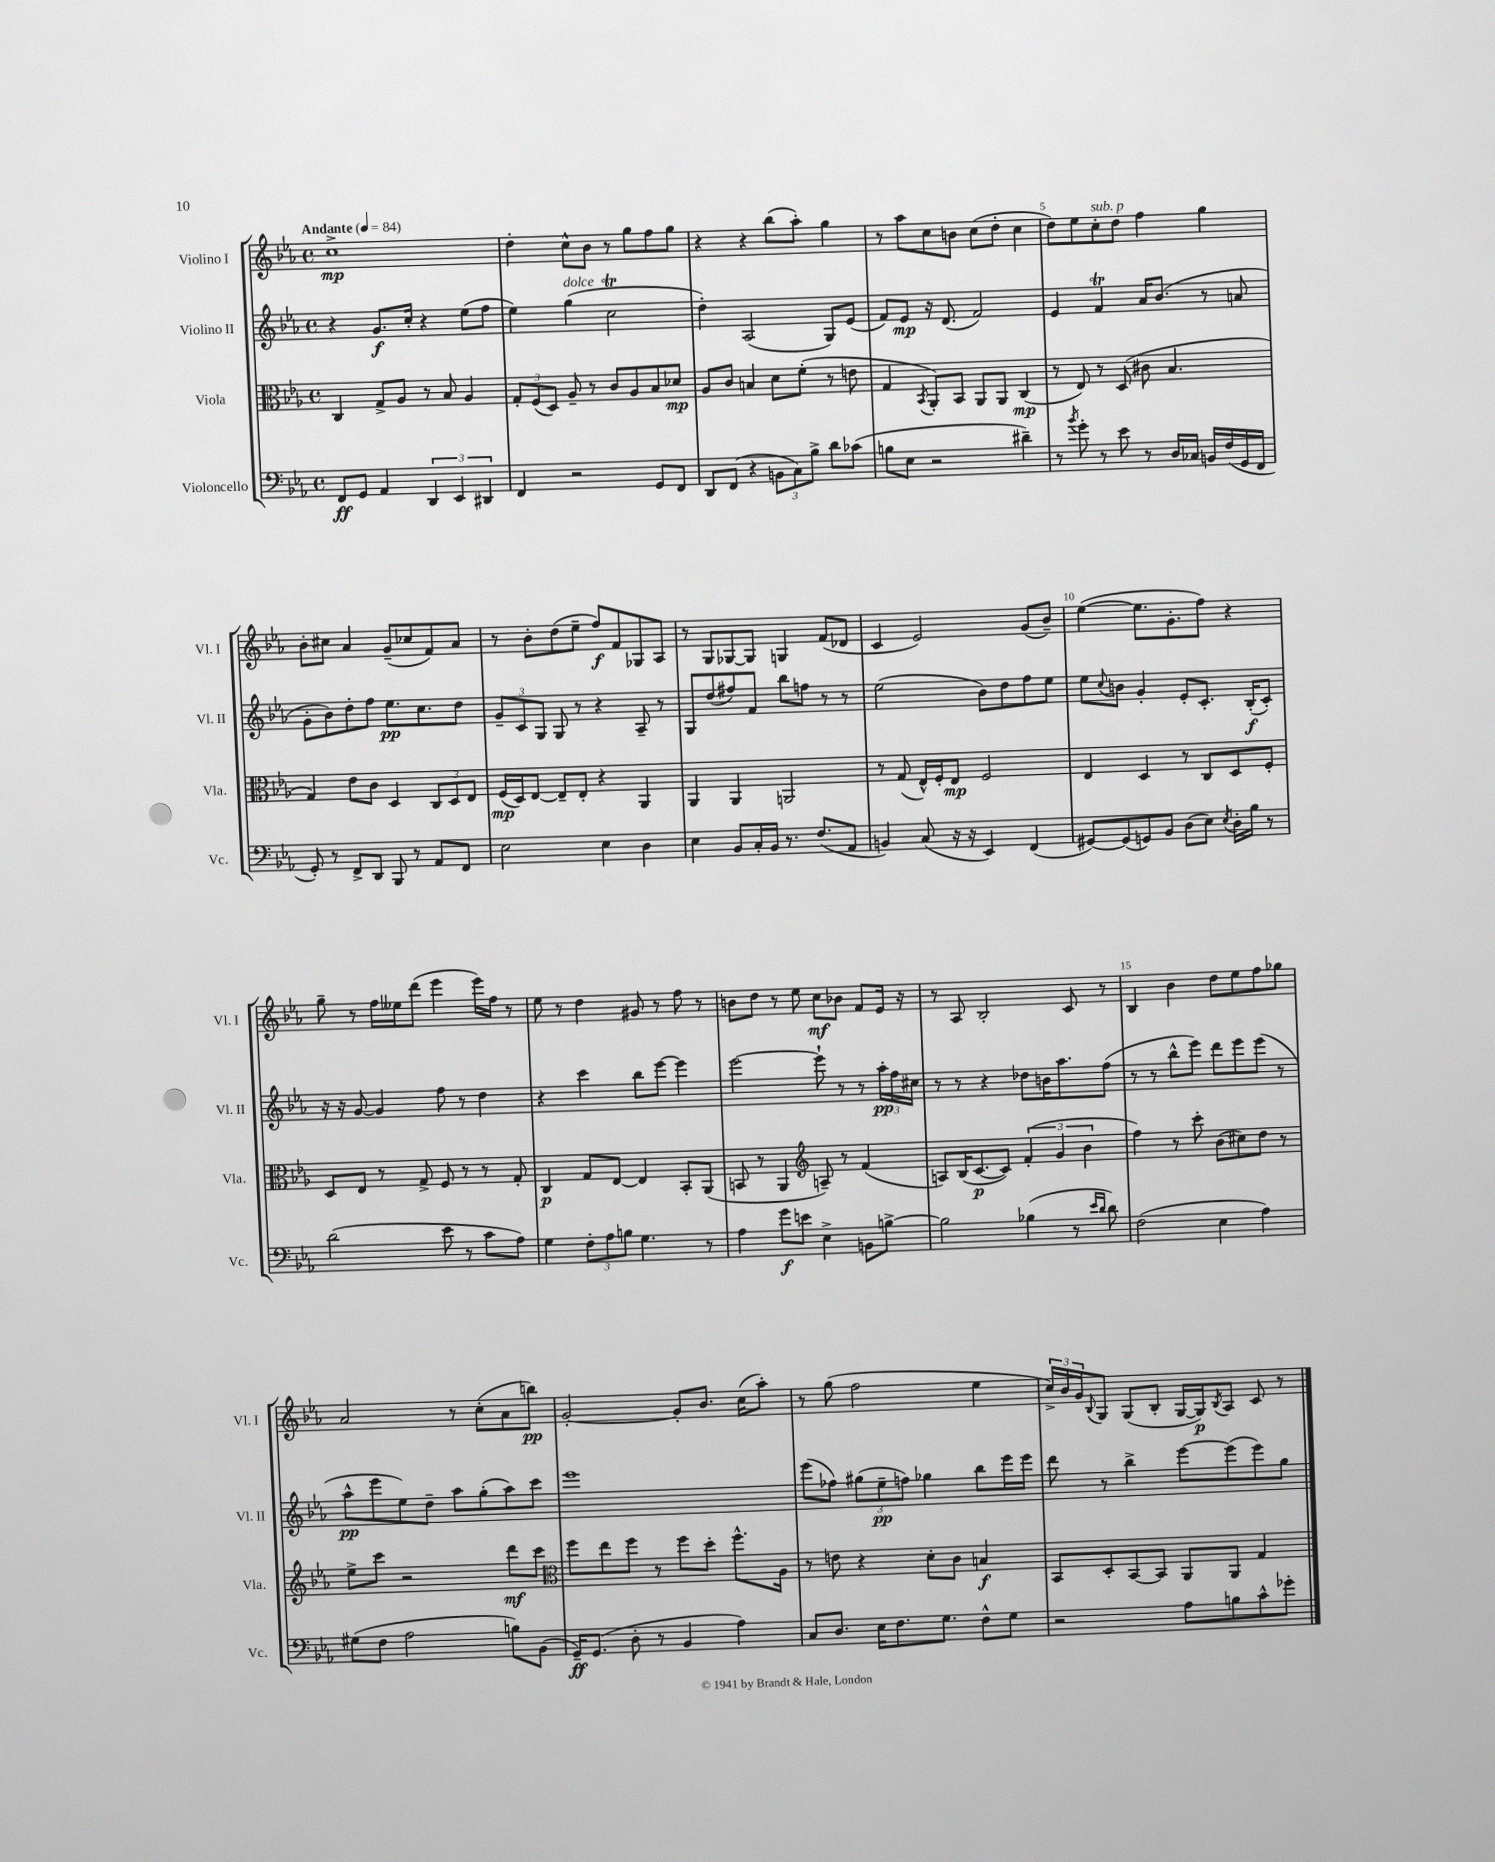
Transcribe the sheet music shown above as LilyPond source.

<<
\new StaffGroup <<
\new Staff = "s0" \with { instrumentName = "Violino I" shortInstrumentName = "Vl. I" } {
    \clef treble \key ees \major \defaultTimeSignature \time 4/4 \tempo "Andante" 4 = 84
    c''1->\mp |
    d''4-. c''8-^ bes'8 r8 g''8 f''8 g''8 |
    r4 r4 bes''8( aes''8-.) g''4 |
    r8 aes''8 c''8 b'8 c''8( d''8-. c''4 |
    d''8) ees''8 c''8-.^\markup { \italic "sub. p" } d''8 f''4 g''4 |
    bes'8-. cis''8 aes'4 g'8--( ces''8 f'8) aes'8 |
    r8 bes'8-. d''8( ees''8-- f''8\f) f'8 ges8 aes8 |
    r8 g8 ges8~ ges8 g4 f'8( des'8 |
    c'4 ees'2) g'8( bes'8--) |
    ees''4~( ees''8. g'8.-. f''8) r4 |
    g''8-- r8 f''16 eeses''16 d'''8( ees'''4 ees'''16) f''16 r8 |
    ees''8 r8 d''4 gis'8 r8 f''8 r8 |
    b'8 d''8 r8 ees''8 c''8\mf bes'8 f'8 ees'16 r16 |
    r8 aes8 bes2-. c'8 r8 |
    bes4 bes'4 d''8 ees''8 f''8 ges''8 |
    aes'2 r8 c''8-.( aes'8 b''8\pp) |
    g'2~-. g'8-. bes'8. c''16( aes''8-.) |
    r8 g''8( f''2 ees''4 |
    \tuplet 3/2 { c''16->) bes'16 g'16 } \appoggiatura { bes8 } g8 g8( bes8-. g16~ g16\p) \acciaccatura { bes8 } aes8 c'8 r8 \bar "|." |
}
\new Staff = "s1" \with { instrumentName = "Violino II" shortInstrumentName = "Vl. II" } {
    \clef treble \key ees \major \defaultTimeSignature \time 4/4
    r4 g'8.\f c''16-. r4 ees''8( f''8 |
    ees''4) g''4^\markup { \italic "dolce" }( c''2\trill |
    d''4-.) aes2( g8) ees'8( |
    f'8) ees'8\mp r16 d'8.( f'2) |
    ees'4 f'4\trill aes'16 bes'8.( r8 a'8 |
    g'8-. bes'8) d''8-. f''8 ees''8.\pp c''8. d''8 |
    \tuplet 3/2 { g'8-- c'8 g8 } g8 r8 r4 aes8-- r8 |
    g8 d''8( fis''8) f'8 bes''8 f''8 r8 r8 |
    ees''2( bes'8) d''8 f''8 ees''8 |
    ees''8 \appoggiatura { c''8 } b'8 g'4-. ees'8-. c'8.-. bes16-.\f( c'8-.) |
    r16 r16 g'8~ g'4 f''8 r8 d''4 |
    r4 c'''4 bes''8 ees'''8~ ees'''4 |
    ees'''2~ ees'''8-! r8 r8 \tuplet 3/2 { aes''16-.\pp f''16 cis''16 } |
    r8 r8 r4 des''8 b'16 aes''8. f''8( |
    r8 r8 bes''8-^ ees'''8) d'''8 ees'''8 ees'''8( r8 |
    aes''8-^\pp ees'''8 ees''8) d''8-- aes''8 g''8-.( aes''8) c'''8 |
    ees'''1 |
    ees'''8( fes''8) \tuplet 3/2 { gis''8( ees''8--\pp f''8) } ges''4 bes''8 ees'''16 ees'''16 |
    d'''8 r8 bes''4-> ees'''8~ ees'''8( ees'''8) g''8 \bar "|." |
}
\new Staff = "s2" \with { instrumentName = "Viola" shortInstrumentName = "Vla." } {
    \clef alto \key ees \major \defaultTimeSignature \time 4/4
    c4 g8-> aes8 r8 bes8 aes4 |
    \tuplet 3/2 { g8-. f8( d8) } aes8-- r8 c'8 aes8 bes8 des'8\mp |
    aes8 c'8 b4 d'8 f'8-.( r8 e'8 |
    g4 \acciaccatura { bes,8 } aes,8-.) bes,8 aes,8 aes,8 c4\mp( |
    r8 ees8) r8 d8( cis'8 bes4. |
    g4) ees'8 c'8 d4 \tuplet 3/2 { c8 d8 ees8 } |
    f16\mp( d16) ees8~ ees8-- ees8-. r4 aes,4 |
    aes,4 aes,4 a,2 |
    r8 g8( ees16-^) f16-. ees8\mp f2 |
    ees4 d4 r8 c8 d8 f8-. |
    d8 ees8 r8 g8-> f8 r8 r8 g8-. |
    c4\p g8 ees8~ ees4 bes,8-. aes,8( |
    b,8 r8 aes,4 \clef treble a8--) r8 f'4( |
    a8) bes16( c'8.~\p c'8) \tuplet 3/2 { f'4-.( g'4 bes'4 } |
    f''4) r8 c'''8-. bes'8( cis''8) d''8 r8 |
    ees''8-> c'''8 r2 d'''8\mf c'''8 |
    \clef alto f''8 ees''8 f''8 r8 f''8 d''8-. f''8.-^ aes16 |
    r8 e'8 r4 d'8-. c'8 b4\f |
    bes,8 d8-. bes,8~ bes,8 aes,8 aes,8 g4 \bar "|." |
}
\new Staff = "s3" \with { instrumentName = "Violoncello" shortInstrumentName = "Vc." } {
    \clef bass \key ees \major \defaultTimeSignature \time 4/4
    f,8\ff g,8 aes,4 \tuplet 3/2 { d,4 ees,4 dis,4 } |
    f,4 r2 g,8 f,8 |
    d,8 f,8( r4 \tuplet 3/2 { b,8 c8) bes8-> } d'8 ces'8( |
    b8 ees8 r2 dis'4--) |
    r8 \acciaccatura { bes'8 } g'8-. r8 ees'8 r8 d16 ces16 b,16 f16( g,16 f,16 |
    g,8-.) r8 f,8-> d,8 bes,,8 r8 aes,8 f,8 |
    ees2 ees4 d4 |
    ees4 bes,8 c16-. bes,16 r8. f8.( aes,8 |
    b,4) c8( r16 r16 ees,4) f,4( |
    gis,8~) gis,8( g,8) bes,8 d8( ees8) \acciaccatura { ees8 } d16-. bes16 r8 |
    d'2( ees'8 r8 c'8 aes8) |
    g4 \tuplet 3/2 { f8-. aes8 b8 } g4. r8 |
    aes4 g'8\f e'8 ees4-> b,8 b8~-> |
    b2 bes4( r8 \grace { ees'16 d'16 } d'8) |
    f2( ees4 aes4) |
    gis8( f8 aes2 b8) bes,8( |
    g,16--\ff) g,8.( d8-. r8 bes,4 aes4) |
    c8 d8. ees16 f8. g8. f8-^ g8 |
    r2 aes8 b8 c'8-^ ges'8-. \bar "|." |
}
>>
>>
\layout { \context { \Score \override BarNumber.break-visibility = ##(#f #t #t) barNumberVisibility = #(every-nth-bar-number-visible 5) } }
